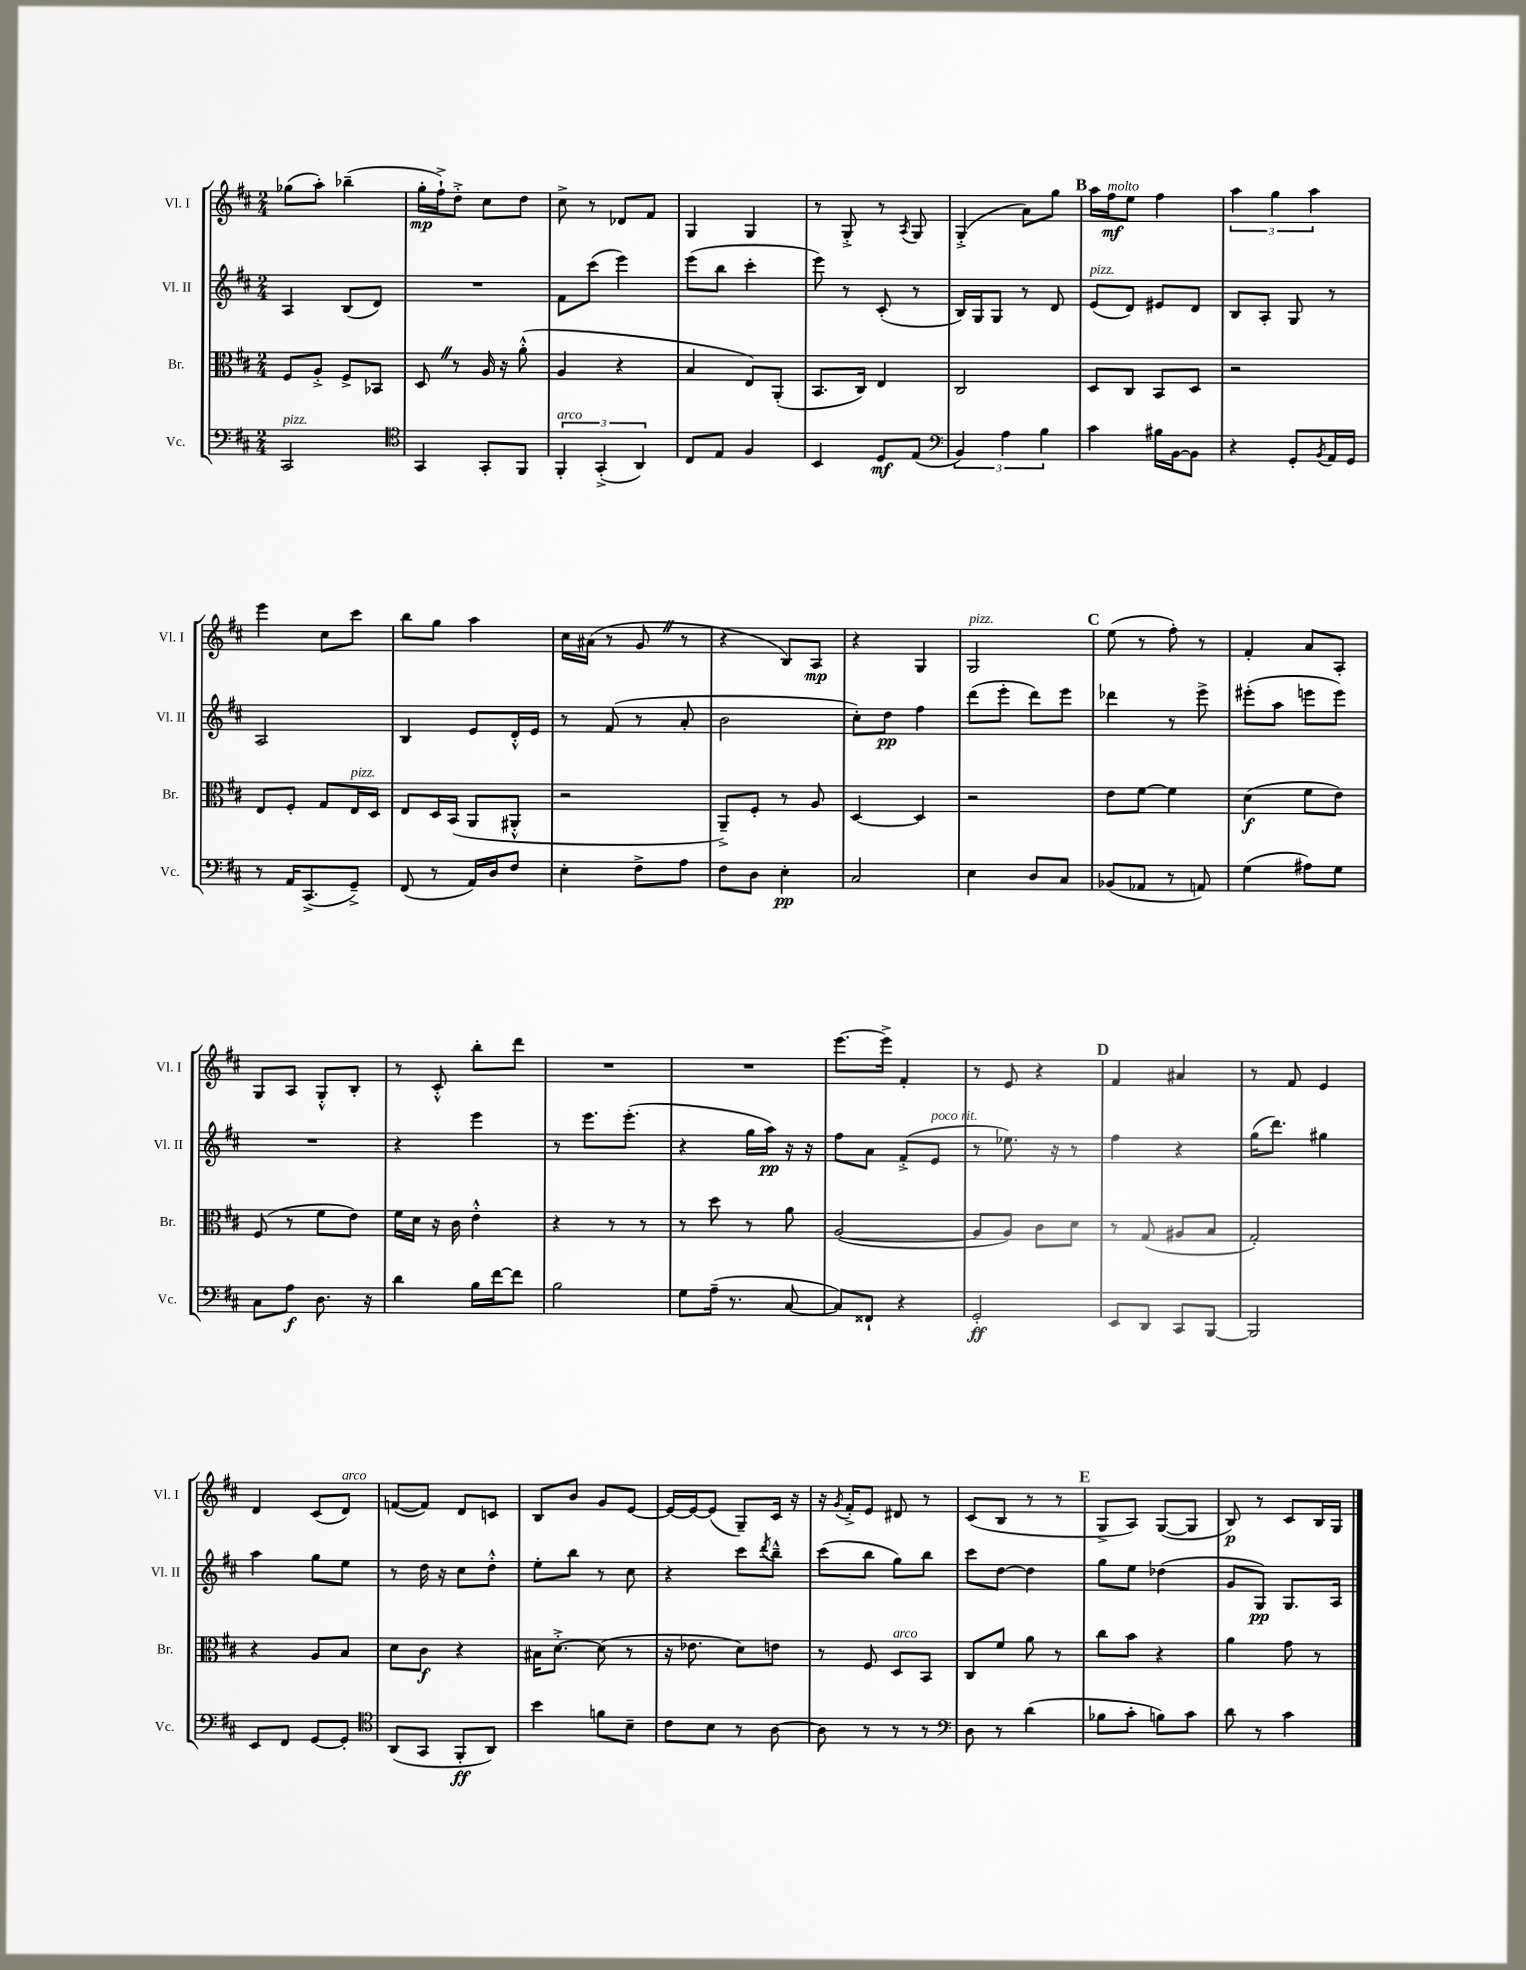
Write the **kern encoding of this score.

**kern	**dynam	**kern	**dynam	**kern	**dynam	**kern	**dynam
*part4	*part4	*part3	*part3	*part2	*part2	*part1	*part1
*staff4	*staff4	*staff3	*staff3	*staff2	*staff2	*staff1	*staff1
*I"Vc.	*	*I"Br.	*	*I"Vl. II	*	*I"Vl. I	*
*I'Vc.	*	*I'Br.	*	*I'Vl. II	*	*I'Vl. I	*
*clefF4	*	*clefC3	*	*clefG2	*	*clefG2	*
*k[f#c#]	*	*k[f#c#]	*	*k[f#c#]	*	*k[f#c#]	*
*M2/4	*	*M2/4	*	*M2/4	*	*M2/4	*
=133	=133	=133	=133	=133	=133	=133	=133
!LO:TX:a:i:t=pizz.	!	!	!	!	!	!	!
2CC#/	.	8F#/L	.	4A/	.	(8gg-X\L	.
.	.	8A'^/J	.	.	.	8aa'\J)	.
.	.	8F#^/L	.	(8B/L	.	(4bb-X~\	.
.	.	8BB-X/J	.	8d/J)	.	.	.
=134	=134	=134	=134	=134	=134	=134	=134
*clefC4	*	*	*	*	*	*	*
4GG/	.	8DZ/	.	2r	.	16gg'\LL	mp
.	.	.	.	.	.	16ff#`^\J)	.
.	.	8r	.	.	.	8dd'^\J	.
8GG'/L	.	16A/	.	.	.	8cc#\L	.
.	.	16r	.	.	.	.	.
8FF#/J	.	(8a'^^\	.	.	.	8dd\J	.
=135	=135	=135	=135	=135	=135	=135	=135
!LO:TX:a:i:t=arco	!	!	!	!	!	!	!
6FF#'/	.	4A/	.	8f#\L	.	8cc#^\	.
.	.	.	.	(8ccc#\J	.	8r	.
(6GG'^/	.	.	.	.	.	.	.
.	.	4r	.	4eee\)	.	8d-X/L	.
6AA/)	.	.	.	.	.	.	.
.	.	.	.	.	.	8f#/J	.
=136	=136	=136	=136	=136	=136	=136	=136
8C#/L	.	4B/	.	(8eee\L	.	4G/	.
8E/J	.	.	.	8bb\J	.	.	.
4F#/	.	8E/L)	.	4ccc#'\	.	4G/	.
.	.	(8AA'/J	.	.	.	.	.
=137	=137	=137	=137	=137	=137	=137	=137
4BB/	.	8.BB/L	.	8eee\)	.	8r	.
.	.	.	.	8r	.	8G'^/	.
.	.	16C#/Jk)	.	.	.	.	.
8D/L	mf	4E/	.	(8c#'/	.	8r	.
.	.	.	.	.	.	8qA/	.
(8E/J	.	.	.	8r	.	8G/	.
=138	=138	=138	=138	=138	=138	=138	=138
*clefF4	*	*	*	*	*	*	*
6BB/)	.	2C#/	.	16B/LL)	.	(4G'^/	.
.	.	.	.	16G/J	.	.	.
.	.	.	.	8G/J	.	.	.
6A\	.	.	.	.	.	.	.
.	.	.	.	8r	.	8a\L)	.
6B\	.	.	.	.	.	.	.
.	.	.	.	8d/	.	8gg\J	.
!!LO:REH:place=s1:t=B
=139	=139	=139	=139	=139	=139	=139	=139
!	!	!	!	!LO:TX:a:i:t=pizz.	!	!	!
4c#\	.	8D/L	.	(8e/L	.	16aa\LL	.
!	!	!	!	!	!	!LO:TX:a:i:t=molto	!
.	.	.	.	.	.	16ff#\J	mf
.	.	8C#/J	.	8d/J)	.	8ee\J	.
16B#X\LL	.	8BB/L	.	8e#X/L	.	4ff#\	.
[16BB\J	.	.	.	.	.	.	.
8BB\J]	.	8D/J	.	8d/J	.	.	.
=140	=140	=140	=140	=140	=140	=140	=140
4r	.	2r	.	8B/L	.	6aa\	.
.	.	.	.	8A'/J	.	.	.
.	.	.	.	.	.	6gg\	.
8GG'/L	.	.	.	8G/	.	.	.
.	.	.	.	.	.	6aa\	.
8qBB/	.	.	.	.	.	.	.
16AA/L	.	.	.	8r	.	.	.
16GG/JJ	.	.	.	.	.	.	.
!!LO:LB:g=z
=141	=141	=141	=141	=141	=141	=141	=141
8r	.	8E/L	.	2A/	.	4eee\	.
16AA/KL	.	8F#'/J	.	.	.	.	.
(8.CC#^/	.	.	.	.	.	.	.
.	.	8G/L	.	.	.	8cc#\L	.
!	!	!LO:TX:a:i:t=pizz.	!	!	!	!	!
8GG~^/J)	.	16E/L	.	.	.	8ccc#\J	.
.	.	16D/JJ	.	.	.	.	.
=142	=142	=142	=142	=142	=142	=142	=142
(8FF#/	.	8E/L	.	4B/	.	8bb\L	.
8r	.	16D/L	.	.	.	8gg\J	.
.	.	(16BB/JJ	.	.	.	.	.
16AA/LL)	.	8AA/L	.	8e/L	.	4aa\	.
16D/J	.	.	.	.	.	.	.
8F#/J	.	8AA#X'^^/J	.	16d'^^/L	.	.	.
.	.	.	.	16e/JJ	.	.	.
=143	=143	=143	=143	=143	=143	=143	=143
4E'\	.	2r	.	8r	.	16cc#\LL	.
.	.	.	.	.	.	(16a#X\JJ	.
.	.	.	.	(8f#/	.	8r	.
8F#^\L	.	.	.	8r	.	8gZ/	.
8A\J	.	.	.	8a'/	.	8r	.
=144	=144	=144	=144	=144	=144	=144	=144
8F#\L	.	8AA~^/L)	.	2b\	.	4r	.
8D\J	.	8F#'/J	.	.	.	.	.
4E'\	pp	8r	.	.	.	8B/L)	.
.	.	8A/	.	.	.	8A/J	mp
=145	=145	=145	=145	=145	=145	=145	=145
2C#/	.	[4D/	.	8cc#'\L)	.	4r	.
.	.	.	.	8dd\J	pp	.	.
.	.	4D/]	.	4ff#\	.	4G/	.
=146	=146	=146	=146	=146	=146	=146	=146
!	!	!	!	!	!	!LO:TX:a:i:t=pizz.	!
4E\	.	2r	.	(8ddd\L	.	2G/	.
.	.	.	.	8eee'\J	.	.	.
8D/L	.	.	.	8ddd\L)	.	.	.
8C#/J	.	.	.	8eee\J	.	.	.
!!LO:REH:place=s1:t=C
=147	=147	=147	=147	=147	=147	=147	=147
(8BB-X/L	.	8e\L	.	4ddd-X\	.	(8ee\	.
8AA-X/J	.	[8f#\J	.	.	.	8r	.
8r	.	4f#\]	.	8r	.	8ff#'\)	.
8AAn/)	.	.	.	8eee^\	.	8r	.
=148	=148	=148	=148	=148	=148	=148	=148
(4G\	.	(4d\	f	(8eee#X'\L	.	4f#'/	.
.	.	.	.	8aa\J	.	.	.
8A#X\L)	.	8f#\L	.	8eeen\L	.	8a/L	.
8G\J	.	8e\J)	.	8eee\J)	.	8A'/J	.
!!LO:LB:g=z
=149	=149	=149	=149	=149	=149	=149	=149
8C#\L	.	(8F#/	.	2r	.	8G/L	.
8A\J	f	8r	.	.	.	8A/J	.
8.D\	.	8f#\L	.	.	.	8G'^^/L	.
.	.	8e\J)	.	.	.	8B'/J	.
16r	.	.	.	.	.	.	.
=150	=150	=150	=150	=150	=150	=150	=150
4d\	.	16f#\LL	.	4r	.	8r	.
.	.	16d\JJ	.	.	.	.	.
.	.	16r	.	.	.	8c#'^^/	.
.	.	16c#\	.	.	.	.	.
16B\LL	.	4e'^^\	.	4eee\	.	8bb'\L	.
[16f#\J	.	.	.	.	.	.	.
8f#\J]	.	.	.	.	.	8ddd\J	.
=151	=151	=151	=151	=151	=151	=151	=151
2B\	.	4r	.	8r	.	2r	.
.	.	.	.	8.eee\L	.	.	.
.	.	8r	.	.	.	.	.
.	.	.	.	(8.eee'\J	.	.	.
.	.	8r	.	.	.	.	.
=152	=152	=152	=152	=152	=152	=152	=152
8G\L	.	8r	.	4r	.	2r	.
(16A~\Jk	.	8dd\	.	.	.	.	.
8.r	.	.	.	.	.	.	.
.	.	8r	.	16gg\LL	.	.	.
.	.	.	.	16aa\JJ)	pp	.	.
[8C#/	.	8a\	.	16r	.	.	.
.	.	.	.	16r	.	.	.
=153	=153	=153	=153	=153	=153	=153	=153
8C#/L])	.	([2A/	.	8ff#\L	.	[8.eee\L	.
8FF##X`/J	.	.	.	8a\J	.	.	.
.	.	.	.	.	.	16eee^\Jk]	.
4r	.	.	.	(8f#'^/L	.	4f#'/	.
!	!	!	!	!LO:TX:a:i:t=poco rit.	!	!	!
.	.	.	.	8e/J	.	.	.
=154	=154	=154	=154	=154	=154	=154	=154
2GG'/	ff	8A/L]	.	8r	.	8r	.
.	.	8A/J)	.	8.ee-X\)	.	8e/	.
.	.	8c#\L	.	.	.	4r	.
.	.	.	.	16r	.	.	.
.	.	8d\J	.	8r	.	.	.
!!LO:REH:place=s1:t=D
=155	=155	=155	=155	=155	=155	=155	=155
8EE/L	.	8r	.	4ff#\	.	4f#/	.
8DD/J	.	(8G/	.	.	.	.	.
8CC#/L	.	8A#X/L	.	4r	.	4a#X/	.
[8BBB/J	.	8B/J	.	.	.	.	.
=156	=156	=156	=156	=156	=156	=156	=156
2BBB/]	.	2G'/)	.	(16gg\KL	.	8r	.
.	.	.	.	8.ddd\J)	.	.	.
.	.	.	.	.	.	8f#/	.
.	.	.	.	4gg#X\	.	4e/	.
!!LO:LB:g=z
=157	=157	=157	=157	=157	=157	=157	=157
8EE/L	.	4r	.	4aa\	.	4d/	.
8FF#/J	.	.	.	.	.	.	.
[8GG/L	.	8A/L	.	8gg\L	.	(8c#/L	.
!	!	!	!	!	!	!LO:TX:a:i:t=arco	!
8GG'/J]	.	8B/J	.	8ee\J	.	8d/J)	.
=158	=158	=158	=158	=158	=158	=158	=158
*clefC4	*	*	*	*	*	*	*
(8AA/L	.	8d\L	.	8r	.	([8fn/L	.
8GG/J	.	8c#\J	f	16dd\	.	8f/J])	.
.	.	.	.	16r	.	.	.
8FF#'/L	ff	4r	.	8cc#\L	.	8d/L	.
8AA/J)	.	.	.	8dd'^^\J	.	8cn/J	.
=159	=159	=159	=159	=159	=159	=159	=159
4b\	.	16B#X\KL	.	8ee'\L	.	8B/L	.
.	.	[8.d'^\J	.	.	.	.	.
.	.	.	.	8bb\J	.	8b/J	.
8fn\L	.	(8d\]	.	8r	.	8g/L	.
8B~\J	.	8r	.	8cc#\	.	[8e/J	.
=160	=160	=160	=160	=160	=160	=160	=160
8c#\L	.	16r	.	4r	.	16e/LL_	.
.	.	8.e-X\	.	.	.	16e/J_	.
8B\J	.	.	.	.	.	(8e/J]	.
8r	.	8d\L)	.	8ccc#\L	.	8G~/L)	.
.	.	.	.	8qddd/	.	.	.
[8A\	.	8en\J	.	8bb~^^\J	.	16c#/Jk	.
.	.	.	.	.	.	16r	.
=161	=161	=161	=161	=161	=161	=161	=161
8A\]	.	8r	.	(8ccc#\L	.	16r	.
.	.	.	.	.	.	8qg/	.
.	.	.	.	.	.	16f#'^/KL	.
8r	.	8F#/	.	8bb\J	.	8e/J	.
!	!	!LO:TX:a:i:t=arco	!	!	!	!	!
8r	.	8D/L	.	8gg\L)	.	8d#X/	.
8r	.	8BB/J	.	8bb\J	.	8r	.
=162	=162	=162	=162	=162	=162	=162	=162
*clefF4	*	*	*	*	*	*	*
8D\	.	8C#/L	.	8ccc#\L	.	(8c#/L	.
8r	.	8f#/J	.	[8dd\J	.	8B/J	.
(4d\	.	8a\	.	4dd\]	.	8r	.
.	.	8r	.	.	.	8r	.
!!LO:REH:place=s1:t=E
=163	=163	=163	=163	=163	=163	=163	=163
8B-X\L	.	8cc#\L	.	8gg\L	.	8G^/L	.
8c#'\J	.	8b\J	.	8ee\J	.	8A/J)	.
8Bn\L)	.	4r	.	(4dd-X\	.	([8G/L	.
8c#\J	.	.	.	.	.	8G/J]	.
=164	=164	=164	=164	=164	=164	=164	=164
8d\	.	4a\	.	8g/L	.	8B/)	p
8r	.	.	.	8G/J)	pp	8r	.
4c#\	.	8g\	.	8.G/L	.	8c#/L	.
.	.	8r	.	.	.	16B/L	.
.	.	.	.	16A/Jk	.	16G/JJ	.
==	==	==	==	==	==	==	==
*-	*-	*-	*-	*-	*-	*-	*-
